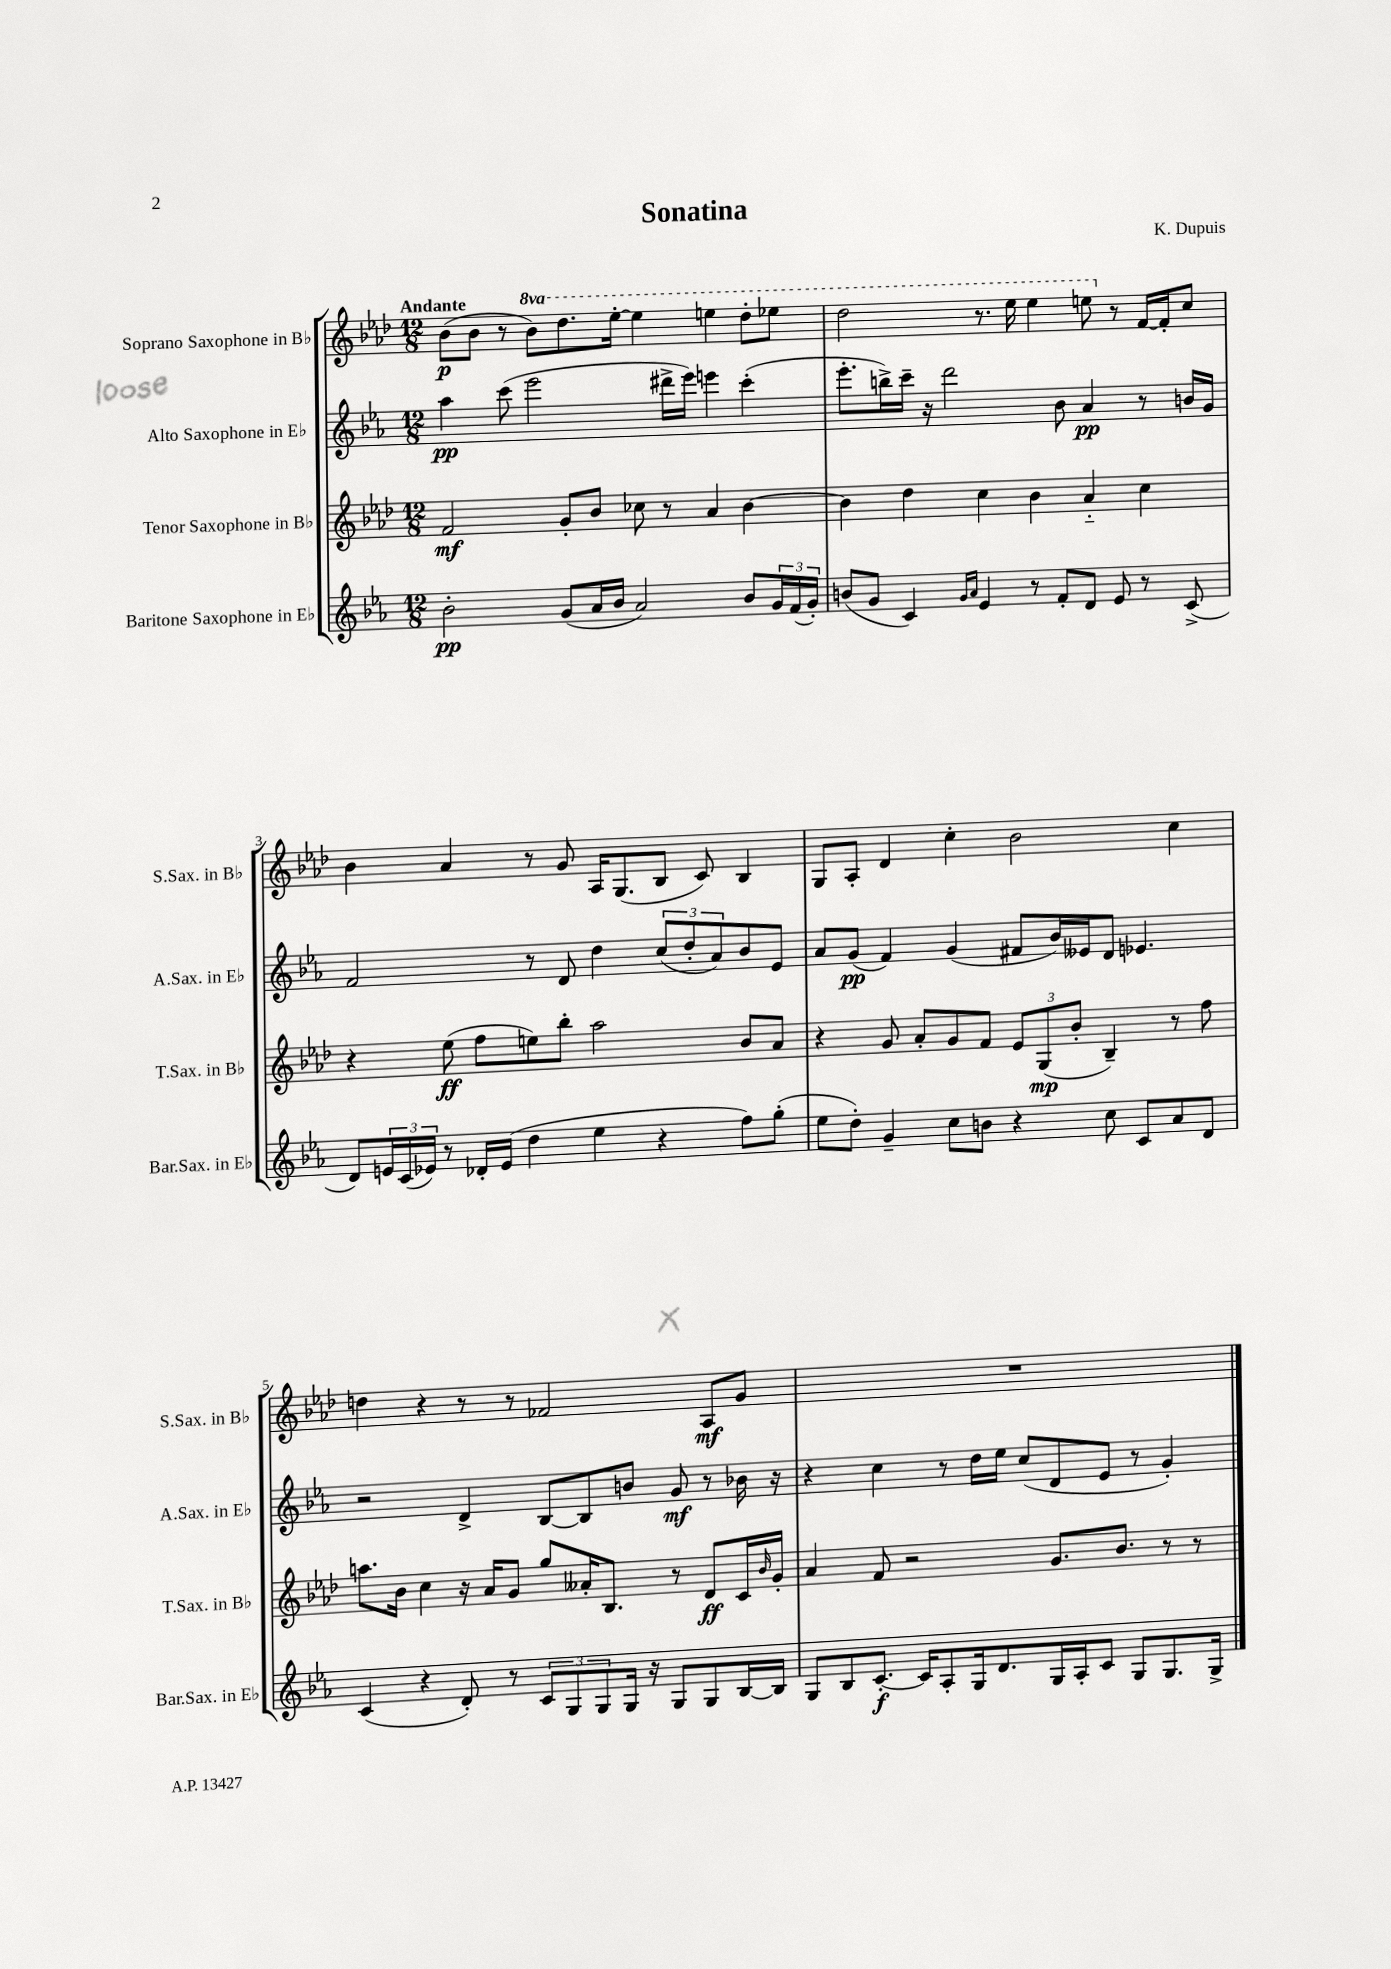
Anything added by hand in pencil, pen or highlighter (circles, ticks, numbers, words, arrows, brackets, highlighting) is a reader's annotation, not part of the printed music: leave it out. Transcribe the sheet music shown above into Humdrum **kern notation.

**kern	**dynam	**kern	**dynam	**kern	**dynam	**kern	**dynam
*part4	*part4	*part3	*part3	*part2	*part2	*part1	*part1
*staff4	*staff4	*staff3	*staff3	*staff2	*staff2	*staff1	*staff1
*I"Baritone Saxophone in E♭	*	*I"Tenor Saxophone in B♭	*	*I"Alto Saxophone in E♭	*	*I"Soprano Saxophone in B♭	*
*I'Bar.Sax. in E♭	*	*I'T.Sax. in B♭	*	*I'A.Sax. in E♭	*	*I'S.Sax. in B♭	*
*clefG2	*	*clefG2	*	*clefG2	*	*clefG2	*
*k[b-e-a-]	*	*k[b-e-a-d-]	*	*k[b-e-a-]	*	*k[b-e-a-d-]	*
*M12/8	*	*M12/8	*	*M12/8	*	*M12/8	*
=1	=1	=1	=1	=1	=1	=1	=1
!	!	!	!	!	!	!LO:TX:a:B:t=Andante	!
2b-'\	pp	2f/	mf	4aa-\	pp	(8b-\L	p
.	.	.	.	.	.	8b-\J	.
.	.	.	.	(8ccc\	.	8r	.
*	*	*	*	*	*	*8va	*
.	.	.	.	2eee-\	.	8bb-\L)	.
(8g/L	.	8g'/L	.	.	.	8.ddd-\	.
16a-/L	.	8b-/J	.	.	.	.	.
16b-/JJ	.	.	.	.	.	[16eee-'\Jk	.
2a-/)	.	8cc-X\	.	.	.	4eee-\]	.
.	.	8r	.	16ddd#X^\LL	.	.	.
.	.	.	.	16eee-\JJ)	.	.	.
.	.	4a-/	.	4eeen\	.	4eeen\	.
8b-/L	.	[4b-\	.	(4ccc'\	.	8ddd-'\L	.
24g/L	.	.	.	.	.	8eee-X\J	.
(24f/	.	.	.	.	.	.	.
24g'/JJ)	.	.	.	.	.	.	.
=2	=2	=2	=2	=2	=2	=2	=2
(8bn/L	.	4b-\]	.	8.eee-'\L	.	2ddd-\	.
8g/J	.	.	.	.	.	.	.
.	.	.	.	16bbn^\L)	.	.	.
4c/)	.	4dd-\	.	16ccc~\JJ	.	.	.
.	.	.	.	16r	.	.	.
.	.	.	.	2ddd\	.	.	.
16qqg/LL	.	.	.	.	.	.	.
16qqa-/JJ	.	.	.	.	.	.	.
4e-/	.	4cc\	.	.	.	8.r	.
.	.	.	.	.	.	16eee-\	.
8r	.	4b-\	.	.	.	4eee-\	.
8f'/L	.	.	.	8b-\	.	.	.
8d/J	.	4a-/	.	4a-/	pp	8eeen\	.
*	*	*	*	*	*	*X8va	*
8e-/	.	.	.	.	.	8r	.
8r	.	4cc\	.	8r	.	[16f/LL	.
.	.	.	.	.	.	16f'/J]	.
(8c^/	.	.	.	16bn/LL	.	8cc/J	.
.	.	.	.	16g/JJ	.	.	.
!!LO:LB:g=z
=3	=3	=3	=3	=3	=3	=3	=3
8d/L)	.	4r	.	2f/	.	4b-\	.
24en/L	.	.	.	.	.	.	.
(24c/	.	.	.	.	.	.	.
24e-X/JJ)	.	.	.	.	.	.	.
8r	.	(8ee-\	ff	.	.	4a-/	.
16d-X'/LL	.	8ff\L	.	.	.	.	.
(16e-/JJ	.	.	.	.	.	.	.
4dd\	.	8een\)	.	8r	.	8r	.
.	.	8bb-'\J	.	8d/	.	8g/	.
4ee-\	.	2aa-\	.	4dd\	.	16A-/KL	.
.	.	.	.	.	.	(8.G/	.
4r	.	.	.	(12cc/L	.	8B-/J	.
.	.	.	.	12dd'/	.	.	.
.	.	.	.	.	.	8c/)	.
.	.	.	.	12a-/)	.	.	.
8ff\L)	.	8b-/L	.	8b-/	.	4B-/	.
(8gg'\J	.	8a-/J	.	8e-/J	.	.	.
=4	=4	=4	=4	=4	=4	=4	=4
8ee-\L	.	4r	.	8a-/L	.	8G/L	.
8dd'\J)	.	.	.	(8g/J	pp	8A-'/J	.
4g~/	.	8g/	.	4f/)	.	4d-/	.
.	.	8a-'/L	.	.	.	.	.
8cc\L	.	8g/	.	(4g/	.	4cc'\	.
8bn\J	.	8f/J	.	.	.	.	.
4r	.	12e-/L	.	8f#X/L	.	2b-\	.
.	.	(12G/	mp	.	.	.	.
.	.	.	.	16b-/L)	.	.	.
.	.	12b-'/J	.	.	.	.	.
.	.	.	.	16e--X/J	.	.	.
8cc\	.	4B-~/)	.	8d/J	.	.	.
8c/L	.	.	.	4.e-X/	.	.	.
8a-/	.	8r	.	.	.	4cc\	.
8d/J	.	8ff\	.	.	.	.	.
!!LO:LB:g=z
=5	=5	=5	=5	=5	=5	=5	=5
(4c/	.	8.aan\L	.	2r	.	4ddn\	.
.	.	16b-\Jk	.	.	.	.	.
4r	.	4cc\	.	.	.	4r	.
8d'/)	.	16r	.	4d^/	.	8r	.
.	.	16a-/KL	.	.	.	.	.
8r	.	8g/J	.	.	.	8r	.
12c/L	.	8gg/L	.	[8B-/L	.	2f-X/	.
12G/	.	.	.	.	.	.	.
.	.	16a--X'/K	.	8B-/]	.	.	.
12G/	.	.	.	.	.	.	.
.	.	8.B-/J	.	.	.	.	.
16G/Jk	.	.	.	8bn/J	.	.	.
16r	.	.	.	.	.	.	.
8G/L	.	8r	.	8g/	mf	.	.
8G/	.	8d-/L	ff	8r	.	8A-/L	mf
[16B-/L	.	16c/L	.	16b-X\	.	8g/J	.
.	.	16qqb-/	.	.	.	.	.
16B-/JJ]	.	16g'/JJ	.	16r	.	.	.
=6	=6	=6	=6	=6	=6	=6	=6
8G/L	.	4a-/	.	4r	.	1.r	.
8B-/	.	.	.	.	.	.	.
[8.c'/J	f	8f/	.	4cc\	.	.	.
.	.	2r	.	.	.	.	.
16c/KL]	.	.	.	.	.	.	.
8A-'/	.	.	.	8r	.	.	.
16G/k	.	.	.	16dd\LL	.	.	.
8.d/	.	.	.	16ee-\JJ	.	.	.
.	.	.	.	(8cc/L	.	.	.
16G/L	.	8.g/L	.	8d/	.	.	.
16A-'/J	.	.	.	.	.	.	.
8c/J	.	.	.	8e-/J	.	.	.
.	.	8.b-/J	.	.	.	.	.
8G/L	.	.	.	8r	.	.	.
8.G/	.	8r	.	4g'/)	.	.	.
.	.	8r	.	.	.	.	.
16G^/Jk	.	.	.	.	.	.	.
==	==	==	==	==	==	==	==
*-	*-	*-	*-	*-	*-	*-	*-
